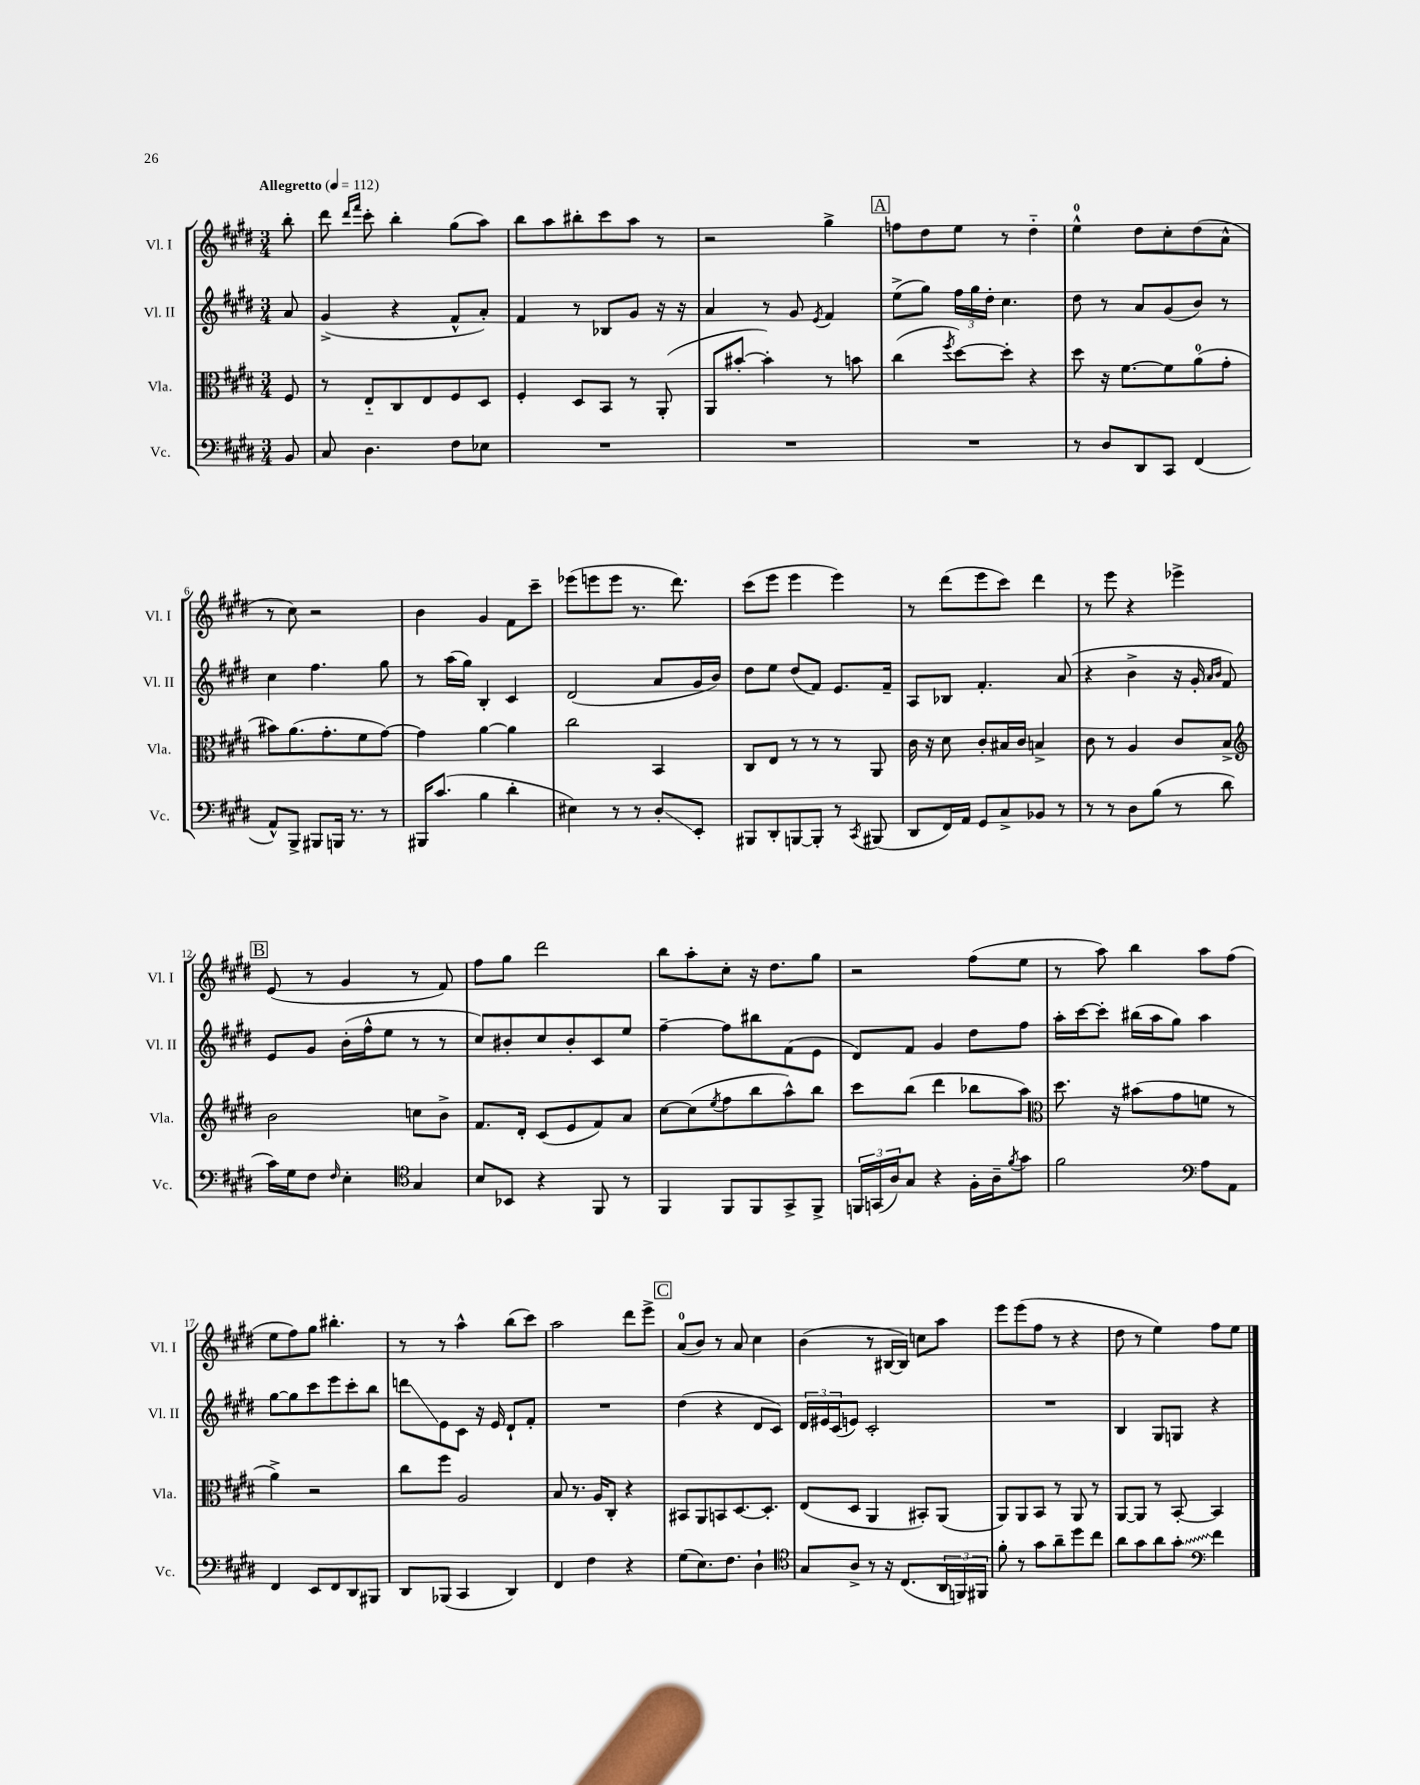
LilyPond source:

<<
\new StaffGroup <<
\new Staff = "s0" \with { instrumentName = "Vl. I" shortInstrumentName = "Vl. I" } {
    \clef treble \key e \major \numericTimeSignature \time 3/4 \partial 8 \tempo "Allegretto" 4 = 112
    b''8-. |
    dis'''8 \grace { dis'''16 fis'''16 } cis'''8-. b''4-. gis''8( a''8) |
    b''8 a''8 bis''8-. cis'''8 a''8 r8 |
    r2 gis''4-> |
    \mark \markup { \box "A" } f''8 dis''8 e''8 r8 dis''4-_ |
    e''4-0-^ dis''8 cis''8-. dis''8( a'8-^ |
    r8 cis''8) r2 |
    b'4 gis'4 fis'8 cis'''8-- |
    ees'''8( e'''8 e'''8 r8. dis'''8.) |
    cis'''8( e'''8 e'''4 e'''4) |
    r8 dis'''8( e'''8 cis'''8) dis'''4 |
    r8 e'''8 r4 ees'''4-> |
    \mark \markup { \box "B" } e'8( r8 gis'4 r8 fis'8) |
    fis''8 gis''8 dis'''2 |
    b''8 a''8-. cis''8-. r16 dis''8. gis''8 |
    r2 fis''8( e''8 |
    r8 a''8) b''4 a''8 fis''8( |
    e''8 fis''8) gis''8 bis''4.-. |
    r8 r8 a''4-^ b''8( cis'''8) |
    a''2 dis'''8 e'''8-> |
    \mark \markup { \box "C" } a'8-0( b'8) r8 a'8 cis''4 |
    b'4( r8 bis16~ bis16) c''8 a''8 |
    e'''8 e'''8( fis''8 r8 r4 |
    dis''8 r8 e''4) fis''8 e''8 \bar "|." |
}
\new Staff = "s1" \with { instrumentName = "Vl. II" shortInstrumentName = "Vl. II" } {
    \clef treble \key e \major \numericTimeSignature \time 3/4 \partial 8
    a'8 |
    gis'4->( r4 fis'8-^ a'8-.) |
    fis'4 r8 bes8 gis'8 r16 r16 |
    a'4 r8 gis'8 \acciaccatura { e'8 } fis'4 |
    \mark \markup { \box "A" } e''8->( gis''8) \tuplet 3/2 { fis''16 gis''16 dis''16-. } cis''4. |
    dis''8 r8 a'8 gis'8( b'8) r8 |
    cis''4 fis''4. gis''8 |
    r8 a''16( gis''16) b4-. cis'4 |
    dis'2( a'8 gis'16 b'16) |
    dis''8 e''8 dis''8( fis'8) e'8. fis'16-- |
    a8 bes8 fis'4.-. a'8( |
    r4 b'4-> r16 gis'16-. \grace { a'16 b'16 } fis'8) |
    \mark \markup { \box "B" } e'8 gis'8 b'16-.( fis''16-^ e''8 r8 r8 |
    cis''8) bis'8-. cis''8 bis'8-. cis'8 e''8 |
    fis''4~-- fis''8 bis''8 fis'8( e'8 |
    dis'8) fis'8 gis'4 dis''8 fis''8 |
    a''16-. cis'''16~ cis'''8-. bis''16( a''16 gis''8) a''4 |
    gis''8~ gis''8 cis'''8 e'''8 cis'''8-. b''8 |
    d'''8\glissando e'8 cis'8 r16 e'16 dis'8-! fis'8-. |
    R2. |
    \mark \markup { \box "C" } dis''4( r4 dis'8 cis'8) |
    \tuplet 3/2 { dis'16 eis'16 cis'16( } e'8) cis'2-. |
    R2. |
    b4 gis8 g8 r4 \bar "|." |
}
\new Staff = "s2" \with { instrumentName = "Vla." shortInstrumentName = "Vla." } {
    \clef alto \key e \major \numericTimeSignature \time 3/4 \partial 8
    fis8 |
    r8 e8-_ cis8 e8 fis8 dis8 |
    fis4-. dis8 b,8 r8 a,8-.( |
    a,8 bis'8~-. bis'4-.) r8 b'8 |
    \mark \markup { \box "A" } cis''4( \acciaccatura { fis''8 } dis''8~) dis''8-. r4 |
    dis''8 r16 fis'8.~ fis'8 a'8-0( gis'8-. |
    bis'8) a'8.( gis'8.-. fis'8 gis'8~) |
    gis'4 a'4~ a'4 |
    cis''2 b,4 |
    cis8 e8 r8 r8 r8 a,8 |
    cis'16 r16 dis'8 cis'8-. bis16 cis'16 b4-> |
    cis'8 r8 a4 cis'8 b8-> |
    \mark \markup { \box "B" } \clef treble b'2 c''8 b'8-> |
    fis'8. dis'16-. cis'8( e'8 fis'8) a'8 |
    cis''8~ cis''8( \acciaccatura { e''8 } fis''8 b''8 a''8-^) b''8 |
    cis'''8 b''8( dis'''4 bes''8 a''8) |
    \clef alto dis''8. r16 bis'8( gis'8 f'8 r8 |
    a'4->) r2 |
    cis''8 fis''8 a2 |
    b8 r8. a16 cis8-. r4 |
    \mark \markup { \box "C" } bis,8 a,8 b,8 dis8.~ dis8.-. |
    e8( dis8 a,4 bis,8-.) a,8( |
    a,8) a,8 b,8 r8 a,8 r8 |
    a,8~ a,8 r8 b,8~-. b,4 \bar "|." |
}
\new Staff = "s3" \with { instrumentName = "Vc." shortInstrumentName = "Vc." } {
    \clef bass \key e \major \numericTimeSignature \time 3/4 \partial 8
    b,8 |
    cis8 dis4. fis8 ees8 |
    R2. |
    R2. |
    \mark \markup { \box "A" } R2. |
    r8 dis8 dis,8 cis,8 fis,4( |
    a,8-^) b,,8-> bis,,8 b,,16 r8. r8 |
    bis,,16 cis'8.( b4 dis'4-. |
    eis4) r8 r8 dis8-.\glissando e,8-. |
    bis,,8 dis,8-. b,,8~ b,,8-. r8 \acciaccatura { cis,8 } bis,,8( |
    dis,8 fis,16) a,16 gis,8 cis8-> bes,8 r8 |
    r8 r8 dis8 b8( r8 dis'8 |
    \mark \markup { \box "B" } cis'16) gis16 fis8 \grace { fis16 } e4-. \clef tenor gis4 |
    b8 bes,8 r4 fis,8 r8 |
    fis,4 fis,8 fis,8 gis,8-> fis,8-> |
    \tuplet 3/2 { f,16 g,16( a16) } gis8 r4 fis16-. a16-- \acciaccatura { fis'8 } gis'8 |
    fis'2 \clef bass a8 a,8 |
    fis,4 e,8 fis,8 dis,8 bis,,8 |
    dis,8 bes,,8( cis,4 dis,4) |
    fis,4 fis4 r4 |
    \mark \markup { \box "C" } gis8( e8.) fis8. dis4-! |
    \clef tenor gis8 a8-> r8 r16 cis8.( \tuplet 3/2 { a,16 f,16) fis,16 } |
    fis'8-. r8 gis'8 a'8-- dis''8 cis''8 |
    a'8 gis'8 a'8 \once \override Glissando.style = #'zigzag gis'8-.\glissando \clef bass fis'4 \bar "|." |
}
>>
>>
